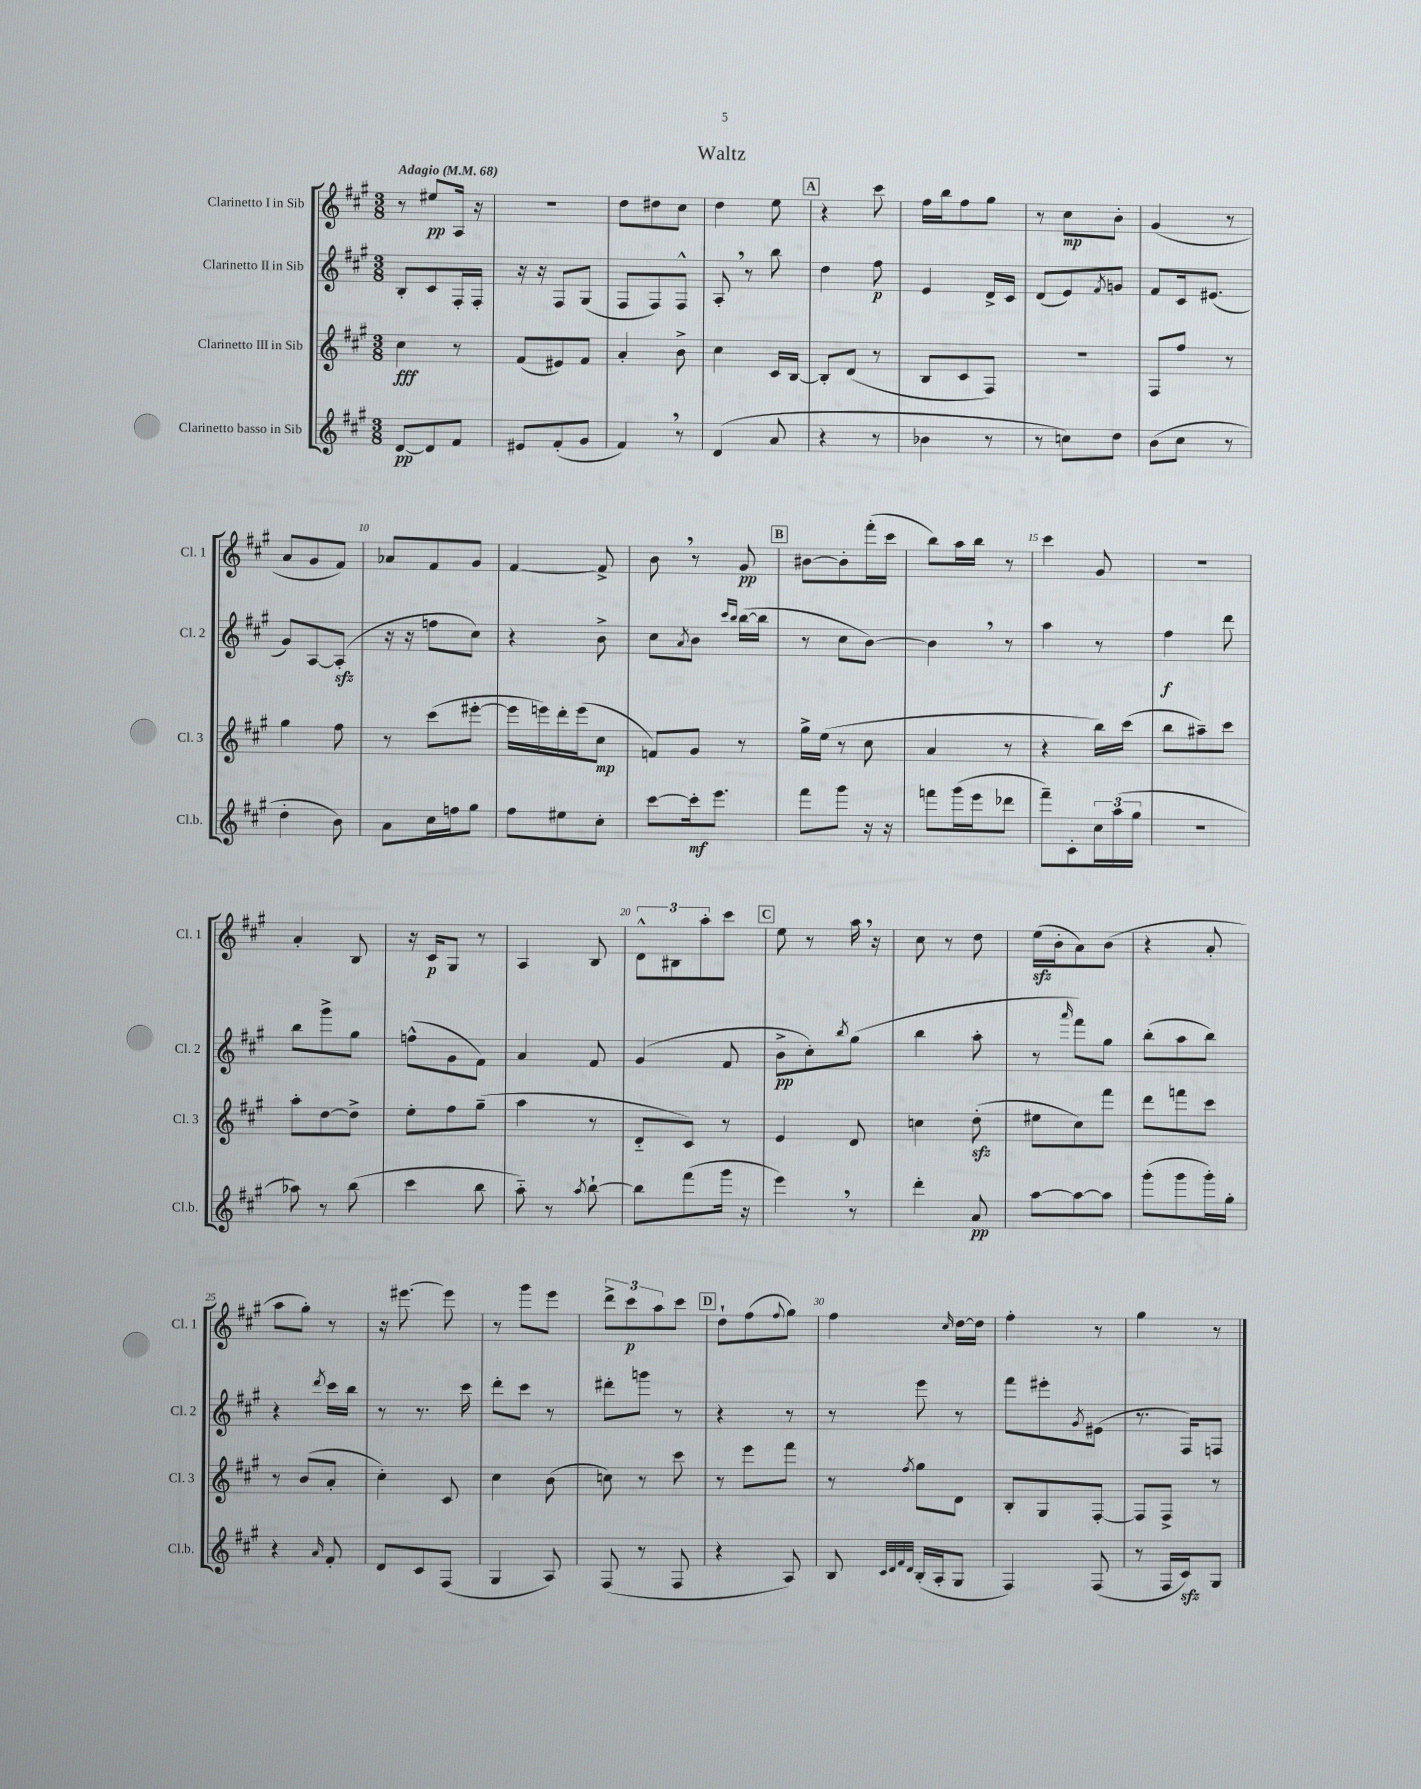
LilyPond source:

\header { title = "Waltz" }
<<
\new StaffGroup <<
\new Staff = "s0" \with { instrumentName = "Clarinetto I in Sib" shortInstrumentName = "Cl. 1" } {
    \clef treble \key a \major \numericTimeSignature \time 3/8 \tempo "Adagio" 4 = 68
    r8 eis''8\pp a16 r16 |
    R4. |
    d''8 dis''8 cis''8 |
    d''4 e''8 |
    \mark \markup { \box "A" } r4 cis'''8 |
    fis''16 b''16 fis''8 gis''8 |
    r8 cis''8\mp b'8-. |
    gis'4( r8 |
    a'8 gis'8 fis'8) |
    aes'8 fis'8 gis'8 |
    fis'4~ fis'8-> |
    b'8 \breathe r8 gis'8\pp |
    \mark \markup { \box "B" } bis'8~ bis'8-. fis'''16-.( cis'''16 |
    b''8) a''16 b''16 r8 |
    cis'''4 gis'8 |
    R4. |
    a'4-. b8 |
    r16 cis'16\p gis8 r8 |
    a4 b8 |
    \tuplet 3/2 { d'8-^ bis8 a''8-. } cis'''8 |
    \mark \markup { \box "C" } e''8 r8 a''16 \breathe r16 |
    cis''8 r8 d''8 |
    e''16\sfz( b'16-. a'8) b'8( |
    r4 a'8-. |
    a''8 gis''8-.) r8 |
    r16 eis'''8.~ eis'''8 |
    r8 gis'''8 e'''8 |
    \tuplet 3/2 { d'''8-> cis'''8\p a''8 } cis'''8 |
    \mark \markup { \box "D" } d''8-! fis''8( \appoggiatura { fis''8 } gis''8) |
    fis''4 \grace { cis''16 } d''16~ d''16 |
    fis''4-. r8 |
    gis''4 r8 \bar "|." |
}
\new Staff = "s1" \with { instrumentName = "Clarinetto II in Sib" shortInstrumentName = "Cl. 2" } {
    \clef treble \key a \major \numericTimeSignature \time 3/8
    b8-. cis'8 fis16-. fis16-. |
    r16 r16 fis8 gis8( |
    fis8 fis8) fis8-^ |
    a8-. \breathe r8 b''8 |
    \mark \markup { \box "A" } d''4 fis''8\p |
    e'4 d'16-> cis'16 |
    d'8( e'8) \acciaccatura { fis'8 } g'8 |
    fis'8 cis'16 eis'8.( |
    gis'8) a8~ a8-.\sfz( |
    r16 r16 f''8 cis''8) |
    r4 b'8-> |
    cis''8 \acciaccatura { a'8 } b'8 \grace { cis'''16 b''16 } b''16~( b''16 |
    \mark \markup { \box "B" } r8 cis''8 b'8~) |
    b'4 \breathe r8 |
    a''4 r8 |
    fis''4\f d'''8 |
    b''8 gis'''8-> gis''8 |
    f''8-^( gis'8 fis'8) |
    a'4 fis'8 |
    gis'4( fis'8 |
    \mark \markup { \box "C" } b'8->\pp cis''8-.) \acciaccatura { b''8 } gis''8( |
    b''4 a''8-. |
    r8 \grace { a'''16 } fis'''8) gis''8 |
    b''8-.( a''8 b''8) |
    r4 \acciaccatura { d'''8 } cis'''16 b''16 |
    r8 r8. cis'''16 |
    d'''8-. cis'''8 r8 |
    dis'''8-. g'''8 r8 |
    \mark \markup { \box "D" } r4 r8 |
    r8 e'''8 r8 |
    fis'''8 eis'''8-. \acciaccatura { gis'8 } eis'8( |
    r8. fis16) f8 \bar "|." |
}
\new Staff = "s2" \with { instrumentName = "Clarinetto III in Sib" shortInstrumentName = "Cl. 3" } {
    \clef treble \key a \major \numericTimeSignature \time 3/8
    cis''4\fff r8 |
    fis'8( eis'8) fis'8 |
    a'4-. b'8-> |
    cis''4 cis'16 b16~ |
    \mark \markup { \box "A" } b8-. d'8( r8 |
    b8 cis'8 fis8) |
    R4. |
    fis8 fis''8 r8 |
    gis''4 fis''8 |
    r8 cis'''8( eis'''8~-. |
    eis'''16 e'''16) d'''16-. e'''16( cis''8\mp |
    f'8) gis'8 r8 |
    \mark \markup { \box "B" } gis''16-> e''16( r8 cis''8 |
    a'4 r8 |
    r4 b''16) cis'''16( |
    b''8 ais''8--) cis'''8 |
    a''8-. d''8~ d''8-> |
    e''8-. fis''8 gis''8--( |
    a''4 r8 |
    d'8-_ cis'8) r8 |
    \mark \markup { \box "C" } e'4 d'8 |
    c''4 d''8-.\sfz( |
    eis''8 cis''8) fis'''8 |
    d'''8 f'''8 cis'''8 |
    r8 b'8( a'8-. |
    cis''4-.) cis'8 |
    cis''4 b'8( |
    c''8) r8 cis'''8 |
    \mark \markup { \box "D" } r8 e'''8 fis'''8 |
    r8 \acciaccatura { fis''8 } gis''8 d'8 |
    b8-. gis8 fis8~-. |
    fis8 fis8-> r8 \bar "|." |
}
\new Staff = "s3" \with { instrumentName = "Clarinetto basso in Sib" shortInstrumentName = "Cl.b." } {
    \clef treble \key a \major \numericTimeSignature \time 3/8
    d'8~\pp d'8 fis'8 |
    eis'8 fis'8-.( gis'8 |
    fis'4) \breathe r8 |
    d'4( a'8 |
    \mark \markup { \box "A" } r4 r8 |
    bes'4 r8 |
    r8 c''8) d''8 |
    b'8( cis''8 r8 |
    d''4-. b'8) |
    a'8 cis''16 f''16 gis''8 |
    fis''8 eis''8 cis''8-. |
    cis'''8~ cis'''16-.\mf e'''8. |
    \mark \markup { \box "B" } fis'''8 gis'''8 r16 r16 |
    f'''8 gis'''16( e'''16 des'''8 |
    fis'''8--) cis'8-. \tuplet 3/2 { cis''16 a''16( gis''16 } |
    R4. |
    aes''8) r8 b''8( |
    cis'''4 b''8 |
    a''8-_) r8 \acciaccatura { a''8 } b''8~-! |
    b''8 fis'''8( gis'''16 r16 |
    \mark \markup { \box "C" } e'''4) \breathe r8 |
    d'''4-. a'8\pp |
    a''8~ a''8~ a''8 |
    gis'''8-.( gis'''8 gis'''16-.) gis''16-. |
    r4 \grace { a'16 } fis'8-. |
    d'8 cis'8 fis8( |
    gis4 a8) |
    fis8( r8 fis8 |
    \mark \markup { \box "D" } r4 a8) |
    b8 \grace { cis'32 d'32 fis'32 d'32 } b16-.( a16-. gis8 |
    fis4) fis8( |
    r8 fis16 cis'16\sfz) gis8 \bar "|." |
}
>>
>>
\layout { \context { \Score \override BarNumber.break-visibility = ##(#f #t #t) barNumberVisibility = #(every-nth-bar-number-visible 5) } }
